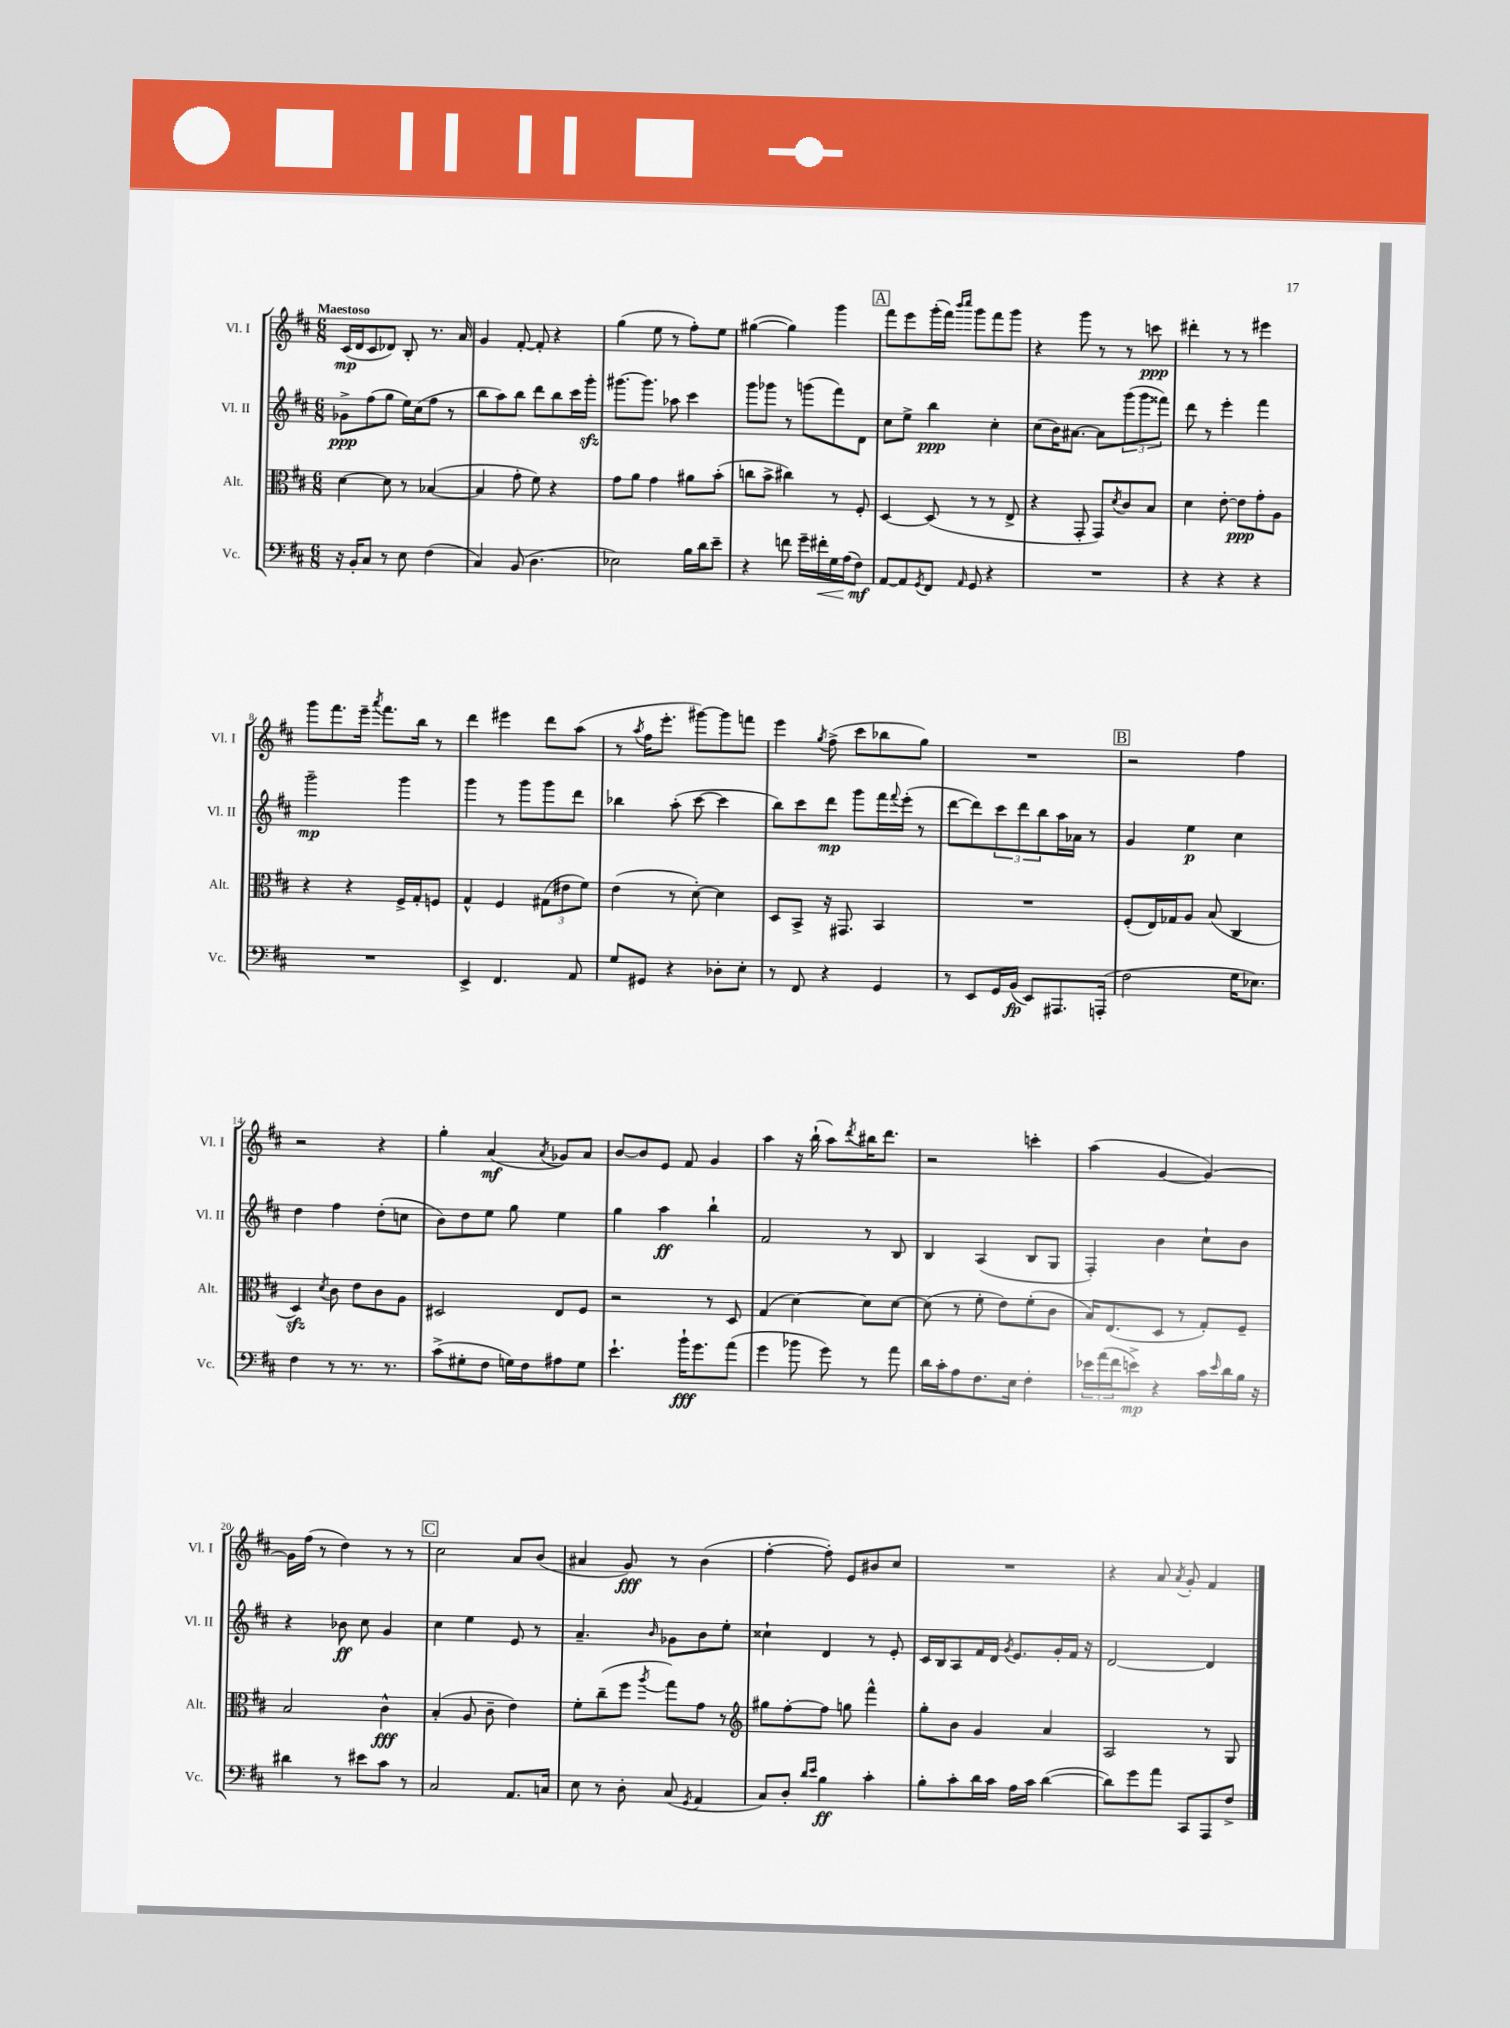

**kern	**dynam	**kern	**dynam	**kern	**dynam	**kern	**dynam
*part4	*part4	*part3	*part3	*part2	*part2	*part1	*part1
*staff4	*staff4	*staff3	*staff3	*staff2	*staff2	*staff1	*staff1
*I"Vc.	*	*I"Alt.	*	*I"Vl. II	*	*I"Vl. I	*
*I'Vc.	*	*I'Alt.	*	*I'Vl. II	*	*I'Vl. I	*
*clefF4	*	*clefC3	*	*clefG2	*	*clefG2	*
*k[f#c#]	*	*k[f#c#]	*	*k[f#c#]	*	*k[f#c#]	*
*M6/8	*	*M6/8	*	*M6/8	*	*M6/8	*
=1	=1	=1	=1	=1	=1	=1	=1
!	!	!	!	!	!	!LO:TX:a:B:t=Maestoso	!
16r	.	[4d\	.	8g-X^\L	ppp	(16c#/LL	mp
16BB'/KL	.	.	.	.	.	16d/J	.
8C#/J	.	.	.	(8ff#\	.	8c#/	.
8r	.	8d\]	.	8gg\J	.	8d-X/J)	.
8E\	.	8r	.	16ee\LL)	.	8B'/	.
.	.	.	.	(16cc#\J	.	.	.
(4F#\	.	([4B-X/	.	8ff#\J	.	8.r	.
.	.	.	.	8r	.	.	.
.	.	.	.	.	.	16a/	.
=2	=2	=2	=2	=2	=2	=2	=2
4C#/)	.	4B-/]	.	8bb\L	.	4g/	.
.	.	.	.	8aa\)	.	.	.
(8BB/	.	8g'\	.	8bb\J	.	[8f#'/	.
4.D\	.	8f#\)	.	8ddd\L	.	8f#'/]	.
.	.	4r	.	8bb\	.	4r	.
.	.	.	.	16ccc#\L	.	.	.
.	.	.	.	16gggzz'\JJ	.	.	.
=3	=3	=3	=3	=3	=3	=3	=3
2E-X\)	.	8g\L	.	[8.ggg#X\L	.	(4gg\	.
.	.	8a\J	.	.	.	.	.
.	.	.	.	8.ggg#\J]	.	.	.
.	.	4g\	.	.	.	8ee\	.
.	.	.	.	8aa-X\	.	8r	.
16B\LL	.	8a#X\L	.	4ccc#\	.	8ff#'\L)	.
16d\J	.	.	.	.	.	.	.
8e~\J	.	(8b'\J	.	.	.	8ee\J	.
=4	=4	=4	=4	=4	=4	=4	=4
4r	.	8ccn\L	.	8ggg\L	.	([4gg#X\	.
.	.	8b^\J	.	8ggg-X\J	.	.	.
8fn\	.	4cc#X\)	.	8r	.	4gg#\])	.
16g~\LL	.	.	.	(8gggn\L	.	.	.
!	!LO:HP:b	!	!	!	!	!	!
16f#X'\	<	.	.	.	.	.	.
16G\	.	8r	.	8fff#\)	.	4ggg\	.
(16A\J	.	.	.	.	.	.	.
8F#\J)	mf	8F#'/	.	8d\J	.	.	.
.	[	.	.	.	.	.	.
!!LO:REH:place=s1:t=A
=5	=5	=5	=5	=5	=5	=5	=5
[8AA/L	.	[4D/	.	8cc#\L	.	8fff#\L	.
8AA/]	.	.	.	8ee^\J	.	8eee\	.
8qGG/	.	.	.	.	.	.	.
8FF#/J	.	(8D/]	.	4bb\	ppp	(16ggg'\L	.
.	.	.	.	.	.	16fff#\JJ)	.
.	.	.	.	.	.	16qqbbb/LL	.
16qqAA/	.	.	.	.	.	16qqcccc#/JJ	.
8GG/	.	8r	.	.	.	8ggg\L	.
4r	.	8r	.	4cc#'\	.	8fff#\	.
.	.	8E^/	.	.	.	8ggg\J	.
=6	=6	=6	=6	=6	=6	=6	=6
2.r	.	4r	.	(8cc#\L	.	4r	.
.	.	.	.	16b\K)	.	.	.
.	.	.	.	[8.a#X\J	.	.	.
.	.	8GG'/	.	.	.	8ggg\	.
.	.	8GG/L)	.	8a#\L]	.	8r	.
.	.	8qd/	.	.	.	.	.
.	.	8c#/	.	(12ggg\	.	8r	.
.	.	.	.	12ggg\	.	.	.
.	.	8B/J	.	.	.	8cccn\	ppp
.	.	.	.	12fff##X\J)	.	.	.
=7	=7	=7	=7	=7	=7	=7	=7
4r	.	4d\	.	8ddd\	.	4ddd#X'\	.
.	.	.	.	8r	.	.	.
4r	.	[8e'\	.	4eee'\	.	8r	.
.	.	8e\L]	ppp	.	.	8r	.
4r	.	8g'\	.	4fff#\	.	4eee#X\	.
.	.	8A\J	.	.	.	.	.
!!LO:LB:g=z
=8	=8	=8	=8	=8	=8	=8	=8
2.r	.	4r	.	2ggg~\	mp	8ggg\L	.
.	.	.	.	.	.	8.fff#\	.
.	.	4r	.	.	.	.	.
.	.	.	.	.	.	16eee~\Jk	.
.	.	.	.	.	.	8qaaa/	.
.	.	.	.	.	.	8.fff#\L	.
.	.	16F#^/LL	.	4ggg\	.	.	.
.	.	16G'/J	.	.	.	16bb\Jk	.
.	.	8Fn/J	.	.	.	8r	.
=9	=9	=9	=9	=9	=9	=9	=9
4EE^/	.	4G^^/	.	4ggg\	.	4ddd\	.
4.FF#/	.	4F#/	.	8r	.	4eee#X\	.
.	.	.	.	8ggg\L	.	.	.
.	.	(12G#X\L	.	8ggg\	.	8ddd\L	.
.	.	12e#X\	.	.	.	.	.
8AA/	.	.	.	8ddd\J	.	(8aa\J	.
.	.	12f#\J)	.	.	.	.	.
=10	=10	=10	=10	=10	=10	=10	=10
8G/L	.	(4e\	.	4bb-X\	.	8r	.
.	.	.	.	.	.	8qaa/	.
8GG#X/J	.	.	.	.	.	16ff#\KL	.
.	.	.	.	.	.	8.eee'\J	.
4r	.	8r	.	(8aa'\	.	.	.
.	.	[8d'\)	.	[8ccc#\	.	[8ggg#X\L)	.
8D-X'\L	.	4d\]	.	4ccc#\]	.	8ggg#\]	.
8E'\J	.	.	.	.	.	8fffn\J	.
=11	=11	=11	=11	=11	=11	=11	=11
8r	.	8D/L	.	8bb\L)	.	4eee\	.
8FF#/	.	8BB^/J	.	8ccc#\	.	.	.
.	.	.	.	.	.	8qgg/	.
4r	.	16r	.	8ddd\J	mp	(8ff#^\	.
.	.	8.GG#X/	.	.	.	.	.
.	.	.	.	8ggg\L	.	8ccc#\L	.
4GG/	.	4BB/	.	16fff#\L	.	8bb-X\	.
.	.	.	.	8qqfff#/	.	.	.
.	.	.	.	(16eee'\JJ	.	.	.
.	.	.	.	8r	.	8gg\J)	.
=12	=12	=12	=12	=12	=12	=12	=12
8r	.	2.r	.	[8ddd\L	.	2.r	.
8EE/L	.	.	.	8ddd\])	.	.	.
16GG/L	.	.	.	12ccc#\	.	.	.
(16BB/JJ	fp	.	.	.	.	.	.
.	.	.	.	12ddd\	.	.	.
8EE/L)	.	.	.	.	.	.	.
.	.	.	.	12bb\	.	.	.
8.AAA#X/	.	.	.	16aa\L	.	.	.
.	.	.	.	16a-X\JJ	.	.	.
.	.	.	.	8r	.	.	.
(16AAAn'/Jk	.	.	.	.	.	.	.
!!LO:REH:place=s1:t=B
=13	=13	=13	=13	=13	=13	=13	=13
2F#\	.	(8F#'/L	.	4g/	.	2r	.
.	.	16E/L)	.	.	.	.	.
.	.	16G-X/J	.	.	.	.	.
.	.	8A/J	.	4ee\	p	.	.
.	.	(8B/	.	.	.	.	.
16G\KL	.	4C#/	.	4cc#\	.	4ff#\	.
8.E-X\J)	.	.	.	.	.	.	.
!!LO:LB:g=z
=14	=14	=14	=14	=14	=14	=14	=14
4F#\	.	4Dzz/)	.	4dd\	.	2r	.
.	.	8qd/	.	.	.	.	.
8r	.	8c#\	.	4ff#\	.	.	.
8.r	.	8e\L	.	.	.	.	.
.	.	8c#\	.	(8dd'\L	.	4r	.
8.r	.	.	.	.	.	.	.
.	.	8A\J	.	8ccn\J	.	.	.
=15	=15	=15	=15	=15	=15	=15	=15
(8c#^\L	.	2D#X/	.	8b\L)	.	4gg'\	.
8G#X'\	.	.	.	8dd\	.	.	.
8F#\J	.	.	.	8ee\J	.	(4a/	mf
16Gn\LL)	.	.	.	8gg\	.	.	.
16F#\J	.	.	.	.	.	.	.
.	.	.	.	.	.	8qa/	.
8A#X\	.	8E/L	.	4ee\	.	8g-X/L)	.
8G\J	.	8F#/J	.	.	.	8a/J	.
=16	=16	=16	=16	=16	=16	=16	=16
4.e`\	.	2r	.	4gg\	.	[8b/L	.
.	.	.	.	.	.	8b/]	.
.	.	.	.	4aa\	ff	8e/J	.
16b`\KL	fff	.	.	.	.	8f#/	.
8.g\	.	.	.	.	.	.	.
.	.	8r	.	4bb`\	.	4g/	.
(8a\J	.	8D/	.	.	.	.	.
=17	=17	=17	=17	=17	=17	=17	=17
4g\	.	(4G/	.	2f#/	.	4aa\	.
8b-X\	.	[4d\)	.	.	.	16r	.
.	.	.	.	.	.	(16bb`\	.
8g\)	.	.	.	.	.	8aa\L)	.
.	.	.	.	.	.	8qddd/	.
8r	.	8d\L]	.	8r	.	16bb#X\K	.
.	.	.	.	.	.	8.ddd\J	.
8a\	.	[8d\J	.	8B/	.	.	.
=18	=18	=18	=18	=18	=18	=18	=18
16d\LL	.	(8d\]	.	4B/	.	2r	.
16c#'\J	.	.	.	.	.	.	.
8A\	.	8r	.	.	.	.	.
8.F#\	.	8f#'\	.	(4A/	.	.	.
.	.	8e\L)	.	.	.	.	.
16E\Jk	.	.	.	.	.	.	.
4F#'\	.	(8f#'\	.	8B/L	.	4cccn'\	.
.	.	8c#\J	.	8G/J	.	.	.
=19	=19	=19	=19	=19	=19	=19	=19
24e-X\LL	.	16B/KL)	.	4F#'/)	.	(4aa\	.
(24a\	.	.	.	.	.	.	.
.	.	(8.E/	.	.	.	.	.
24f#\J	.	.	.	.	.	.	.
8en^\J)	mp	.	.	.	.	.	.
4r	.	8D/J	.	4b\	.	[4g/	.
.	.	8r	.	.	.	.	.
16c#\LL	.	8G'/L)	.	8cc#`\L	.	4g/_)	.
16qqe/	.	.	.	.	.	.	.
16d\	.	.	.	.	.	.	.
16B\JJ	.	8F#~/J	.	8b\J	.	.	.
16r	.	.	.	.	.	.	.
!!LO:LB:g=z
=20	=20	=20	=20	=20	=20	=20	=20
4d#X\	.	2B/	.	4r	.	16g\LL]	.
.	.	.	.	.	.	(16ff#\JJ	.
.	.	.	.	.	.	8r	.
8r	.	.	.	8b-X\	ff	4dd\)	.
8e#X\L	.	.	.	8cc#\	.	.	.
8c#\J	.	4c#^^\	fff	4g/	.	8r	.
8r	.	.	.	.	.	8r	.
!!LO:REH:place=s1:t=C
=21	=21	=21	=21	=21	=21	=21	=21
2C#/	.	(4B'/	.	4cc#\	.	2cc#\	.
.	.	8A/	.	4ee\	.	.	.
.	.	8c#~\	.	.	.	.	.
8.AA/L	.	4e\)	.	8e/	.	8a/L	.
.	.	.	.	8r	.	(8b/J	.
16Cn/Jk	.	.	.	.	.	.	.
=22	=22	=22	=22	=22	=22	=22	=22
8E\	.	8f#'\L	.	4.a~/	.	4a#X/	.
8r	.	(8cc#~\	.	.	.	.	.
8D'\	.	8ff#\J	.	.	.	8g/)	fff
.	.	8qaa/	.	16qqb/	.	.	.
(8C#/	.	8gg\L)	.	8g-X\L	.	8r	.
8qGG/	.	.	.	.	.	.	.
4AA/	.	8g\J	.	8b\	.	(4b\	.
.	.	8r	.	8ee'\J	.	.	.
=23	=23	=23	=23	=23	=23	=23	=23
*	*	*clefG2	*	*	*	*	*
8C#/L)	.	8gg#X\L	.	4cc##X`\	.	[4ff#'\	.
8D'/J	.	[8ff#'\	.	.	.	.	.
16qqd/LL	.	.	.	.	.	.	.
16qqe/JJ	.	.	.	.	.	.	.
4B\	ff	8ff#\J]	.	4d/	.	8ff#'\])	.
.	.	8ggn\	.	.	.	8e/L	.
4c#'\	.	4fff#^^\	.	8r	.	8b#X/	.
.	.	.	.	8e'/	.	8cc#/J	.
=24	=24	=24	=24	=24	=24	=24	=24
8B'\L	.	8gg'\L	.	16c#/LL	.	2.r	.
.	.	.	.	16B/J	.	.	.
8c#'\	.	8b\J	.	8A/	.	.	.
16d\L	.	4g/	.	16f#/L	.	.	.
16c#\JJ	.	.	.	16d/JJ	.	.	.
.	.	.	.	8qg/	.	.	.
16A\LL	.	.	.	8.e/L	.	.	.
16c#\JJ	.	.	.	.	.	.	.
([4d\	.	4a/	.	.	.	.	.
.	.	.	.	16g'/L	.	.	.
.	.	.	.	16f#/JJ	.	.	.
.	.	.	.	16r	.	.	.
=25	=25	=25	=25	=25	=25	=25	=25
8d\L])	.	2A/	.	[2d/	.	4r	.
8g\	.	.	.	.	.	.	.
8a\J	.	.	.	.	.	8a/	.
.	.	.	.	.	.	8qa/	.
8CC#/L	.	.	.	.	.	8g'/	.
8AAA/	.	8r	.	4d/]	.	4f#/	.
8F#^/J	.	8G/	.	.	.	.	.
==	==	==	==	==	==	==	==
*-	*-	*-	*-	*-	*-	*-	*-
